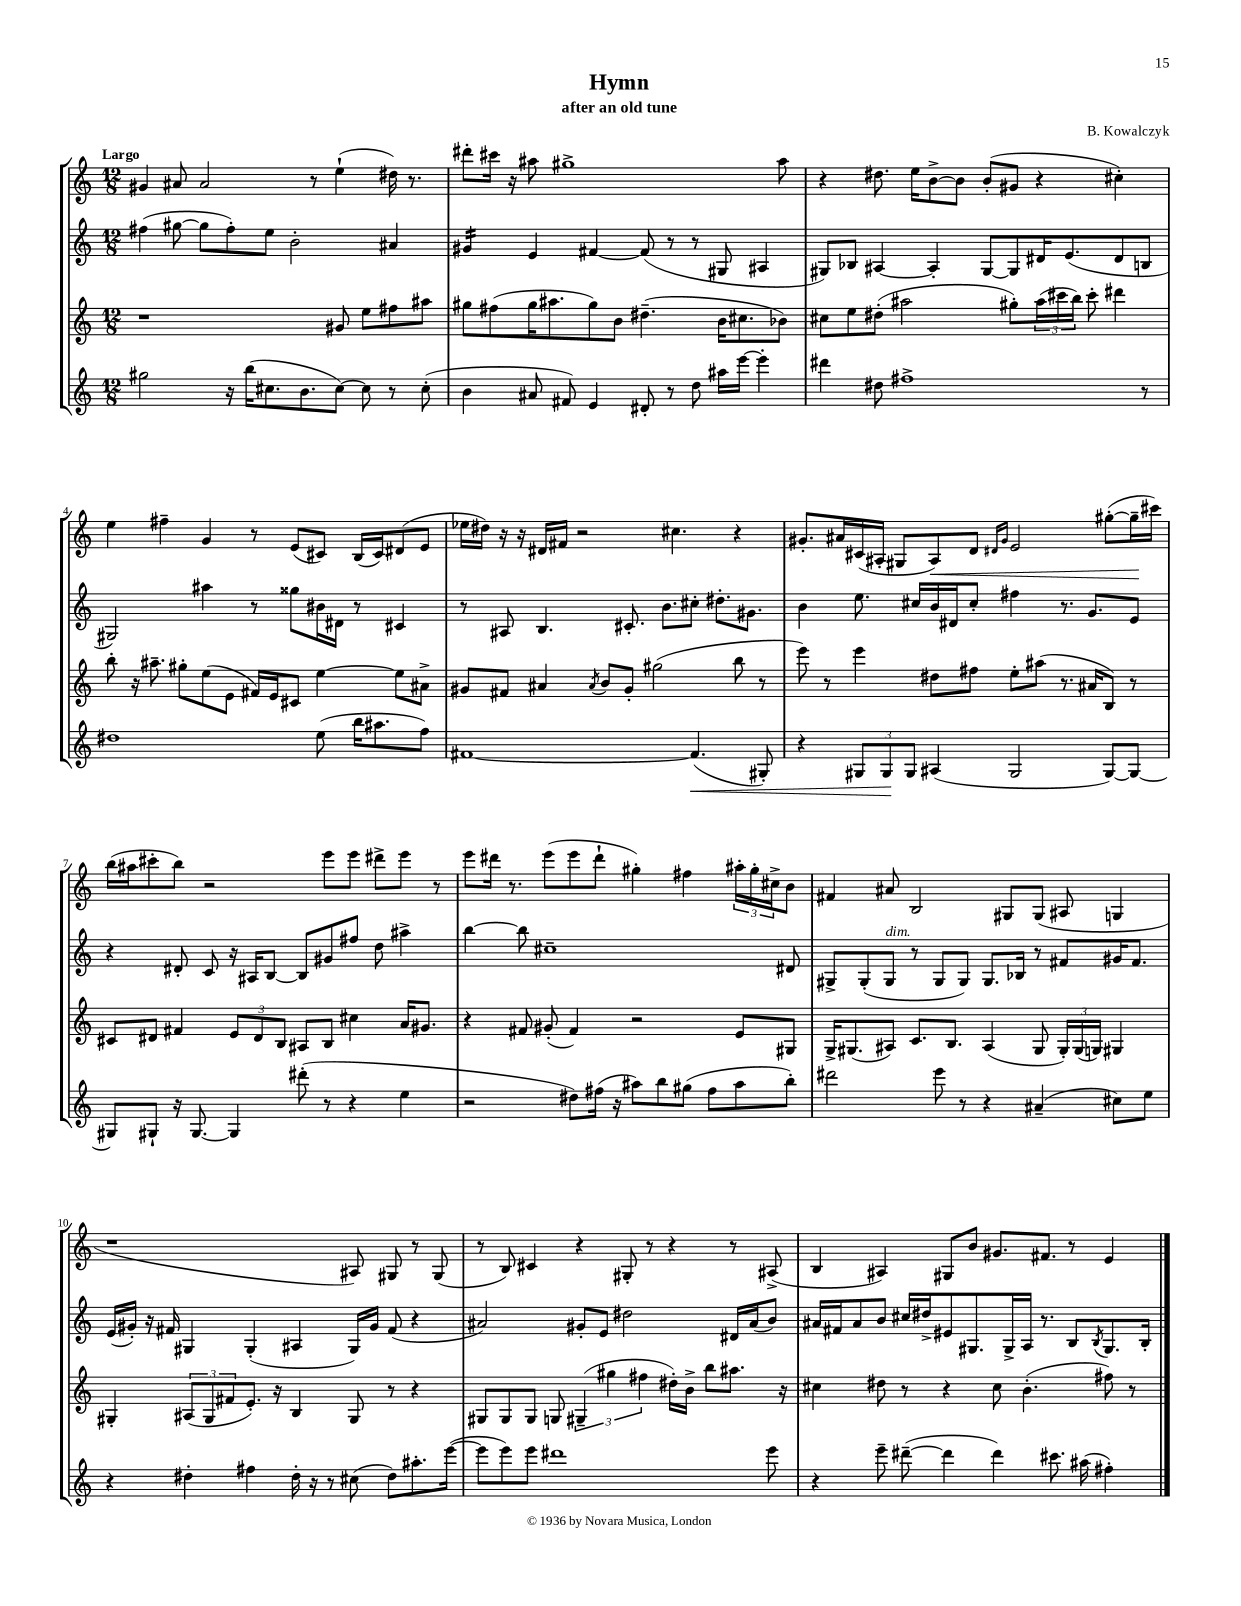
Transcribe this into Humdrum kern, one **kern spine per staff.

**kern	**kern	**kern	**kern
*staff4	*staff3	*staff2	*staff1
*clefG2	*clefG2	*clefG2	*clefG2
*k[]	*k[]	*k[]	*k[]
*M12/8	*M12/8	*M12/8	*M12/8
2gg#\	1r	(4ff#\	4g#/
.	.	[8gg#\	8a#/
.	.	8gg#\]L	2a#/
16r	.	8ff#'\)	.
(16bb\LK	.	.	.
8.cc#\	.	8ee\J	.
.	.	2b'\	.
8.b\	.	.	.
.	.	.	8r
[8cc#\J)	8g#/	.	(4ee`\
8cc#\]	8ee\L	.	.
8r	8ff#\	4a#/	16dd#\)
.	.	.	8.r
(8cc#'\	8aa#\J	.	.
=	=	=	=
4b\	8gg#\L	4g#/	8ddd#'\L
.	(8ff#\	.	16ccc#\Jk
.	.	.	16r
8a#/	16gg#\K	4e/	8aa#\
.	8.aa#\	.	.
8f#/)	.	.	1gg#^
4e/	8gg#\)	[4f#/	.
.	8b\J	.	.
8d#'/	(4.dd#~\	(8f#/]	.
8r	.	8r	.
8dd\	.	8r	.
16aa#\LL	16b\LK	8G#/	.
[16eee\JJ	8.cc#\	.	.
4eee'\]	.	4A#/	.
.	8b-\J)	.	8aa#\
=	=	=	=
4ddd#\	8cc#\L	8G#/L)	4r
.	8ee\	8B-/J	.
8dd#\	(8dd#'\J	[4A#/	8.dd#\
1ff#^	2aa#\	.	.
.	.	.	16ee\LK
.	.	4A#'/]	[8b^\
.	.	.	8b\]J
.	.	[8G#/L	(8b'/L
.	8gg#'\L)	8G#/]	8g#/J
.	(24aa#\L	16d#/K	4r
.	24ccc#\	.	.
.	.	(8.e/	.
.	24bb\JJ)	.	.
.	8ccc#'\	.	.
.	4ddd#\	8d#/	4cc#'\)
8r	.	8B/J	.
=	=	=	=
1dd#	8bb'\	2G#/)	4ee\
.	16r	.	.
.	8.aa#~\	.	.
.	.	.	4ff#~\
.	8gg#'\L	.	.
.	(8ee\	4aa#\	4g/
.	8e\J	.	.
.	16f#/LL)	8r	8r
.	16e/J	.	.
.	8c#/J	8gg##\L	(8e/L
(8ee\	[4ee\	16b#\L	8c#/J)
.	.	16d#\JJ	.
16bb\LK	.	8r	(16B/LL
8.aa#\	.	.	16c#/J)
.	8ee\]L	4c#/	(8d#/
8ff\J)	8a#^\J	.	8e/J
=	=	=	=
[1f#	8g#/L	8r	16ee-\LL
.	.	.	16dd#\JJ)
.	8f#/J	8A#/	16r
.	.	.	16r
.	4a#/	4.B/	16d#/LL
.	.	.	16f#/JJ
.	.	.	2r
.	8qa#/	.	.
.	8b/L	.	.
.	8g#'/J	8.c#'/	.
.	(2gg#\	.	.
.	.	8.b\L	.
.	.	.	4.cc#\
(4.f#/]	.	8cc#'\J	.
.	.	8.dd#'\L	.
.	8bb\	.	4r
.	.	8.g#\J	.
8G#'/)	8r	.	.
=	=	=	=
4r	8eee\)	4b\	8.g#'/L
.	8r	.	.
.	.	.	16a#/L
12G#/L	4eee\	8.ee\	(16c#/
.	.	.	16A#'/JJ
12G#/	.	.	.
.	.	.	8G#/L
12G#/J	.	.	.
.	.	16cc#/LL	.
(4A#/	8dd#\L	16b/	8A#/)
.	.	16d#/J	.
.	8ff#\J	8cc#'/J	8d/J
.	.	.	16qqd#/LL
.	.	.	16qqg#/JJ
2G#/	8ee'\L	4ff#\	2e/
.	(8aa#\J	.	.
.	8.r	8.r	.
.	16a#/LK	8.g/L	.
[8G#/L)	8B/J)	.	([8gg#'\L
8G#/_J	8r	8e/J	16gg#~\]L
.	.	.	16ccc#\JJ)
=	=	=	=
8G#/]L	8c#/L	4r	(16bb\LL
.	.	.	16aa#\J
8G#`/J	8d#/J	.	8ccc#'\
16r	4f#/	8d#'/	8bb\J)
[8.G#/	.	.	.
.	.	8c/	2r
4G#/]	12e/L	16r	.
.	.	16A#/LK	.
.	12d#/	.	.
.	.	[8B/J	.
.	12B/J	.	.
(8ddd#'\	8A#/L	8B/]L	.
8r	8B/J	8g#/	8eee\L
4r	4cc#\	8ff#/J	8eee\J
.	.	8dd\	8ddd#^\L
4ee\	16a/LK	4aa#^\	8eee\J
.	8.g#/J	.	.
.	.	.	8r
=	=	=	=
2r	4r	[4bb\	8eee\L
.	.	.	16ddd#\Jk
.	.	.	8.r
.	8f#/	8bb\]	.
.	(8g#'/	1cc#~	(8eee\L
8dd#\L)	4f#/)	.	8eee\
(16ff#\Jk	.	.	8ddd#`\J
16r	.	.	.
8aa#\L)	2r	.	4gg#'\)
8bb\	.	.	.
(8gg#\J	.	.	4ff#\
8ff#\L	.	.	.
8aa#\	8e/L	.	24aa#'\LL
.	.	.	24gg#'\
.	.	.	24cc#^\J
8bb'\J)	8G#/J	8d#/	8b\J
=	=	=	=
2ddd#\	16G^/LK	8G#^/L	4f#/
.	(8.G#/	.	.
.	.	(8G#'/	.
.	8A#/J)	8G#/J	8a#/
.	8.c/L	8r	2B/
8eee\	.	8G#/L	.
.	8.B/J	.	.
8r	.	8G#/J)	.
4r	(4A#/	8.G#/L	.
.	.	.	8G#/L
.	.	16B-/Jk	.
(4a#~/	8G#/	8r	(8G#/J
.	24G#'/LL)	8f#/L	8A#/
.	(24G#/	.	.
.	24G/JJ)	.	.
8cc#\L)	4G#/	16g#/K	4G/
.	.	8.f#/J	.
8ee\J	.	.	.
=	=	=	=
4r	4G#'/	(16e/LL	1r
.	.	16g#'/JJ)	.
.	.	16r	.
.	.	16f#/	.
4dd#'\	(12A#/L	4G#/	.
.	12G#/	.	.
.	12f#/	.	.
4ff#\	8.e'/J)	(4G#'/	.
.	16r	.	.
16dd#'\	4B/	4A#/	.
16r	.	.	.
8r	.	.	.
(8cc#\	8G#/	16G#/LL)	8A#/)
.	.	16g#/JJ	.
8dd#\L)	8r	(8f#/	8G#/
8.aa#'\	4r	4r	8r
.	.	.	(8G#/
([16eee\Jk	.	.	.
=	=	=	=
8eee\]L	8G#/L	2a#/)	8r
8eee\)	8G#/	.	8B/)
8eee\J	8G#/J	.	4c#/
1ddd#	8G/	.	.
.	(6G#~/	8g#'/L	4r
.	.	8e/J	.
.	6gg#\	.	.
.	.	2dd#\	8G#'/
.	6ff#\	.	.
.	.	.	8r
.	16dd#'\LL)	.	4r
.	16b^\JJ	.	.
.	8bb\L	.	.
.	8.aa#\J	16d#/LL	8r
.	.	(16a#/J	.
8eee\	.	8b/J)	(8A#^/
.	16r	.	.
=	=	=	=
4r	4cc#\	16a#/LL	4B/
.	.	16f#/J	.
.	.	8a#/	.
8eee~\	8dd#\	8b/J	4A#/)
([8ddd#~\	8r	16cc#/LL	.
.	.	16dd#^/J	.
4ddd#\]	4r	8e#/	8G#/L
.	.	8.G#/	8b/J
4ddd#\)	8cc#\	.	8.g#/L
.	.	16G#^/L	.
.	(4.b'\	16A/JJ	.
.	.	8.r	8.f#/J
8.ccc#\	.	.	.
.	.	8B/L	8r
(16aa#\	.	.	.
.	.	8qB/	.
4ff#'\)	8ff#\)	8.G#/	4e/
.	8r	.	.
.	.	16B'/Jk	.
==	==	==	==
*-	*-	*-	*-
